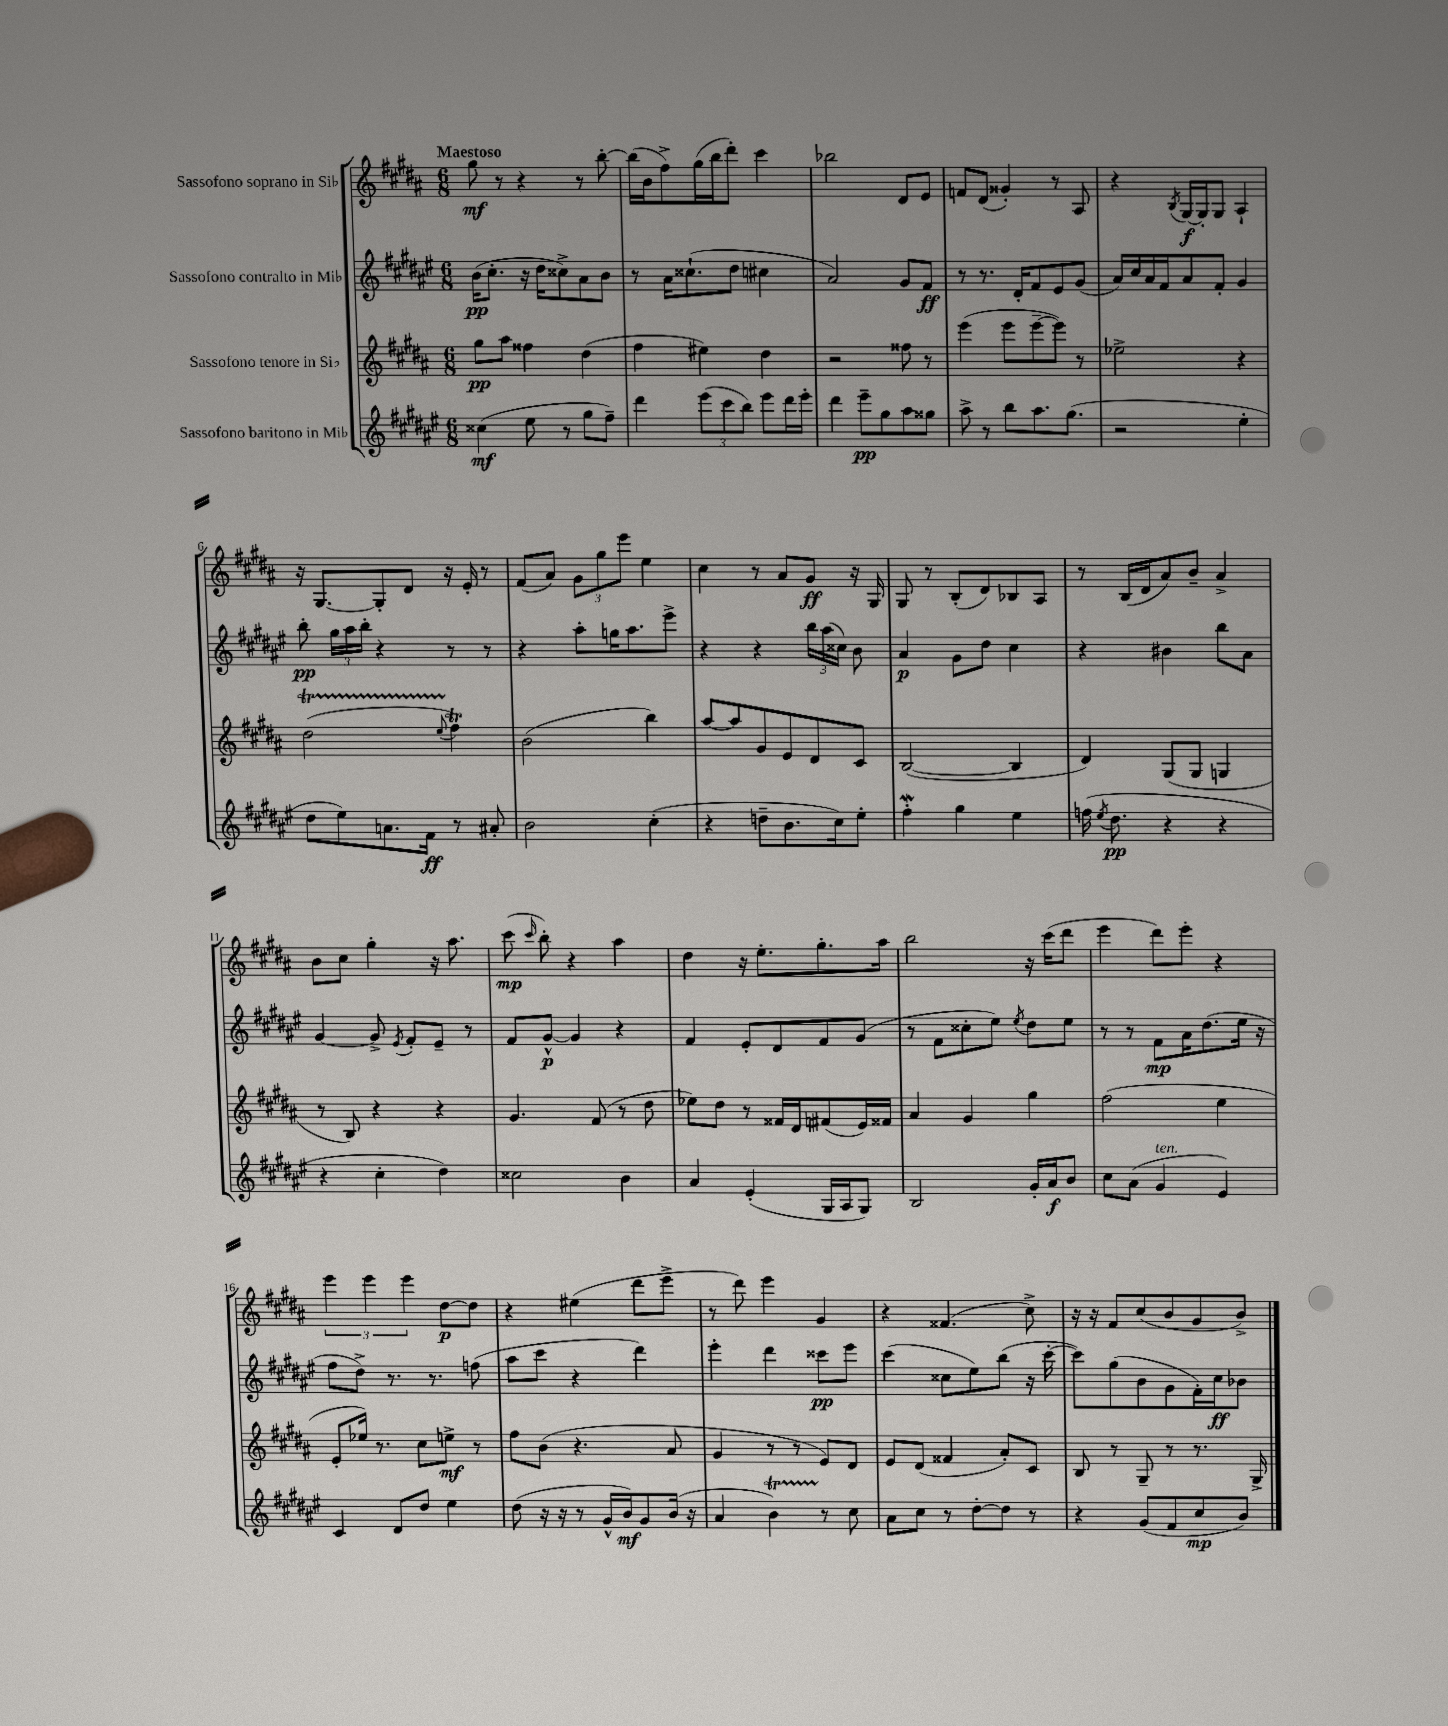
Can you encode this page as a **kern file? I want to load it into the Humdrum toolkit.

**kern	**dynam	**kern	**dynam	**kern	**dynam	**kern	**dynam
*part4	*part4	*part3	*part3	*part2	*part2	*part1	*part1
*staff4	*staff4	*staff3	*staff3	*staff2	*staff2	*staff1	*staff1
*I"Sassofono baritono in Mi♭	*	*I"Sassofono tenore in Si♭	*	*I"Sassofono contralto in Mi♭	*	*I"Sassofono soprano in Si♭	*
*clefG2	*	*clefG2	*	*clefG2	*	*clefG2	*
*k[f#c#g#d#a#e#]	*	*k[f#c#g#d#a#]	*	*k[f#c#g#d#a#e#]	*	*k[f#c#g#d#a#]	*
*M6/8	*	*M6/8	*	*M6/8	*	*M6/8	*
=1	=1	=1	=1	=1	=1	=1	=1
!	!	!	!	!	!	!LO:TX:a:B:t=Maestoso	!
(4cc##X\	mf	8gg#\L	pp	(16b\KL	pp	8gg#\	mf
.	.	.	.	8.cc#'\J	.	.	.
.	.	8aa#\J	.	.	.	8r	.
8ee#\	.	4ff##X\	.	16r	.	4r	.
.	.	.	.	16dd#\KL	.	.	.
8r	.	.	.	8cc##X^\)	.	.	.
8gg#\L	.	(4dd#\	.	8a#\	.	8r	.
8ff#~\J)	.	.	.	8b\J	.	[8bb'\	.
=2	=2	=2	=2	=2	=2	=2	=2
4ddd#\	.	4ff#\	.	8r	.	(16bb\LL]	.
.	.	.	.	.	.	16b\J	.
.	.	.	.	16a#\KL	.	8ff#^\)	.
.	.	.	.	(8.cc##X`\	.	.	.
(12eee#\L	.	4ee#X\)	.	.	.	(16gg#\L	.
.	.	.	.	.	.	16bb\J	.
12ccc#\	.	.	.	.	.	.	.
.	.	.	.	8dd#\J	.	8ddd#'\J)	.
12bb\J)	.	.	.	.	.	.	.
8eee#\L	.	4dd#\	.	4cc#X\	.	4ccc#\	.
16ddd#\L	.	.	.	.	.	.	.
16eee#'\JJ	.	.	.	.	.	.	.
=3	=3	=3	=3	=3	=3	=3	=3
4ddd#\	.	2r	.	2a#/)	.	2bb-X\	.
8eee#~\L	pp	.	.	.	.	.	.
8gg#\	.	.	.	.	.	.	.
8aa#\	.	8ff##X\	.	8g#/L	.	8d#/L	.
8gg##X\J	.	8r	.	8f#/J	ff	8e/J	.
=4	=4	=4	=4	=4	=4	=4	=4
8aa#^\	.	(4eee\	.	8r	.	8fn/L	.
8r	.	.	.	8.r	.	(8d#/J	.
8bb\L	.	8eee\L	.	.	.	4g##X'/)	.
.	.	.	.	16d#'/KL	.	.	.
8.aa#\	.	[8eee~\	.	8f#/	.	.	.
.	.	8eee\J])	.	8e#/	.	8r	.
(8.gg#\J	.	.	.	.	.	.	.
.	.	8r	.	(8g#/J	.	8A#/	.
=5	=5	=5	=5	=5	=5	=5	=5
2r	.	2ee-X^\	.	16a#/LL)	.	4r	.
.	.	.	.	16cc#/	.	.	.
.	.	.	.	16a#/	.	.	.
.	.	.	.	16f#/J	.	.	.
.	.	.	.	.	.	8qB/	.
.	.	.	.	8a#/	.	[16G#/LL	f
.	.	.	.	.	.	16G#'/J]	.
.	.	.	.	8f#'/J	.	8G#/J	.
4ee#'\	.	4r	.	4g#/	.	4A#`/	.
!!LO:LB:g=z
=6	=6	=6	=6	=6	=6	=6	=6
8dd#\L	.	(2dd#t\	.	8bb'\	pp	16r	.
.	.	.	.	.	.	[8.G#/L	.
8ee#\)	.	.	.	24gg#\LL	.	.	.
.	.	.	.	24aa#\	.	.	.
.	.	.	.	24bb'\JJ	.	.	.
8.an\	.	.	.	4r	.	8G#'/]	.
.	.	.	.	.	.	8d#/J	.
16f#\Jk	ff	.	.	.	.	.	.
.	.	8qqee/	.	.	.	.	.
8r	.	4ff#T\)	.	8r	.	16r	.
.	.	.	.	.	.	16e'/	.
8a#X'/	.	.	.	8r	.	8r	.
=7	=7	=7	=7	=7	=7	=7	=7
2b\	.	(2b\	.	4r	.	(8f#/L	.
.	.	.	.	.	.	8a#/J)	.
.	.	.	.	8aa#'\L	.	12g#\L	.
.	.	.	.	.	.	12gg#\	.
.	.	.	.	16ggn\K	.	.	.
.	.	.	.	.	.	12eee\J	.
.	.	.	.	8.aa#\	.	.	.
(4cc#'\	.	4bb\)	.	.	.	4ee\	.
.	.	.	.	8eee#^\J	.	.	.
=8	=8	=8	=8	=8	=8	=8	=8
4r	.	[8aa#/L	.	4r	.	4cc#\	.
.	.	8aa#/]	.	.	.	.	.
8ddn~\L	.	8g#/	.	4r	.	8r	.
8.b\	.	8e/	.	.	.	8a#/L	.
.	.	8d#/	.	24bb\LL	.	8g#/J	ff
.	.	.	.	(24aa#\	.	.	.
16cc#\k)	.	.	.	.	.	.	.
.	.	.	.	24cc##X\JJ)	.	.	.
8ee#'\J	.	8c#/J	.	8b\	.	16r	.
.	.	.	.	.	.	16G#/	.
=9	=9	=9	=9	=9	=9	=9	=9
4ff#w'\	.	([2B/	.	4a#/	p	8G#/	.
.	.	.	.	.	.	8r	.
4gg#\	.	.	.	8g#\L	.	(8B'/L	.
.	.	.	.	8dd#\J	.	8d#/)	.
4ee#\	.	4B/]	.	4cc#\	.	8B-X/	.
.	.	.	.	.	.	8A#/J	.
=10	=10	=10	=10	=10	=10	=10	=10
(16ffn\	.	4d#/)	.	4r	.	8r	.
8qee#/	.	.	.	.	.	.	.
8.dd#\	pp	.	.	.	.	.	.
.	.	.	.	.	.	(16B/LL	.
.	.	.	.	.	.	16d#/J	.
4r	.	(8G#/L	.	4b#X\	.	8a#/)	.
.	.	8G#/J	.	.	.	8b~/J	.
4r	.	4Gn/	.	8bb\L	.	4a#^/	.
.	.	.	.	8a#\J	.	.	.
!!LO:LB:g=z
=11	=11	=11	=11	=11	=11	=11	=11
4r	.	8r	.	[4g#/	.	8b\L	.
.	.	8B/)	.	.	.	8cc#\J	.
4cc#'\	.	4r	.	8g#^/]	.	4gg#'\	.
.	.	.	.	8qe#/	.	.	.
.	.	.	.	8f#'/L	.	.	.
4dd#\)	.	4r	.	8e#~/J	.	16r	.
.	.	.	.	.	.	8.aa#\	.
.	.	.	.	8r	.	.	.
=12	=12	=12	=12	=12	=12	=12	=12
2cc##X\	.	4.g#/	.	8f#/L	.	(8ccc#\	mp
.	.	.	.	.	.	16qqccc#/	.
.	.	.	.	[8g#^^/J	p	8bb'\)	.
.	.	.	.	4g#/]	.	4r	.
.	.	(8f#/	.	.	.	.	.
4b\	.	8r	.	4r	.	4aa#\	.
.	.	8dd#\	.	.	.	.	.
=13	=13	=13	=13	=13	=13	=13	=13
4a#/	.	8ee-X\L)	.	4f#/	.	4dd#\	.
.	.	8dd#\J	.	.	.	.	.
(4e#'/	.	8r	.	8e#'/L	.	16r	.
.	.	.	.	.	.	8.ee'\L	.
.	.	16f##X/LL	.	8d#/	.	.	.
.	.	16d#/J	.	.	.	.	.
16G#/LL	.	(8f#X/	.	8f#/	.	8.gg#'\	.
16A#/J	.	.	.	.	.	.	.
8G#/J)	.	16e/L)	.	(8g#/J	.	.	.
.	.	16f##X/JJ	.	.	.	16aa#\Jk	.
=14	=14	=14	=14	=14	=14	=14	=14
2B/	.	4a#/	.	8r	.	2bb\	.
.	.	.	.	8f#\L	.	.	.
.	.	4g#/	.	8cc##X'\	.	.	.
.	.	.	.	8ee#\J)	.	.	.
.	.	.	.	8qee#/	.	.	.
16g#'/LL	.	4gg#\	.	8dd#\L	.	16r	.
16a#/J	f	.	.	.	.	(16ccc#\KL	.
8b/J	.	.	.	8ee#\J	.	8ddd#\J	.
=15	=15	=15	=15	=15	=15	=15	=15
8cc#\L	.	(2ff#\	.	8r	.	4eee\	.
(8a#\J	.	.	.	8r	.	.	.
!LO:TX:a:i:t=ten.	!	!	!	!	!	!	!
4g#/	.	.	.	8f#\L	mp	8ddd#\L)	.
.	.	.	.	16a#\K	.	8eee'\J	.
.	.	.	.	(8.dd#\	.	.	.
4e#/)	.	4ee\	.	.	.	4r	.
.	.	.	.	16ee#\Jk	.	.	.
.	.	.	.	16r	.	.	.
!!LO:LB:g=z
=16	=16	=16	=16	=16	=16	=16	=16
4c#/	.	8e'/L	.	8ff#\L	.	6eee\	.
.	.	16ee-X/Jk)	.	8dd#^\J)	.	.	.
.	.	.	.	.	.	6eee\	.
.	.	8.r	.	.	.	.	.
8d#/L	.	.	.	8.r	.	.	.
.	.	.	.	.	.	6eee\	.
8dd#/J	.	8cc#\L	.	.	.	.	.
.	.	.	.	8.r	.	.	.
4ee#\	.	8een^\J	mf	.	.	[8dd#\L	p
.	.	8r	.	(8ffn\	.	8dd#\J]	.
=17	=17	=17	=17	=17	=17	=17	=17
(8dd#\	.	8ff#\L	.	8aa#\L	.	4r	.
16r	.	(8b\J	.	8ccc#\J	.	.	.
16r	.	.	.	.	.	.	.
8r	.	4.r	.	4r	.	(4ee#X\	.
16g#^^/LL	.	.	.	.	.	.	.
16b/J)	mf	.	.	.	.	.	.
8g#/	.	.	.	4ddd#\)	.	8ddd#\L	.
(16b/Jk	.	8a#/	.	.	.	8eee^\J	.
16r	.	.	.	.	.	.	.
=18	=18	=18	=18	=18	=18	=18	=18
4a#/	.	4g#/	.	4eee#'\	.	8r	.
.	.	.	.	.	.	8ddd#\)	.
4bT\)	.	8r	.	4ddd#\	.	4eee\	.
.	.	8r	.	.	.	.	.
8r	.	8e/L)	.	8ccc##X\L	pp	4g#/	.
8cc#\	.	8d#/J	.	8eee#\J	.	.	.
=19	=19	=19	=19	=19	=19	=19	=19
8a#\L	.	8e/L	.	(4ccc#\	.	4r	.
8cc#\J	.	(8d#/J	.	.	.	.	.
8r	.	4f##X/	.	8cc##X\L	.	(4.f##X/	.
[8dd#'\L	.	.	.	8ee#\)	.	.	.
8dd#\J]	.	8a#'/L)	.	(8bb\J	.	.	.
8r	.	8c#/J	.	16r	.	8cc#^\)	.
.	.	.	.	[16ccc#'\	.	.	.
=20	=20	=20	=20	=20	=20	=20	=20
4r	.	8B/	.	8ccc#\L])	.	16r	.
.	.	.	.	.	.	16r	.
.	.	8r	.	(8gg#\	.	8f#/L	.
(8g#/L	.	8G#~/	.	8b\	.	(8cc#/	.
8f#/	.	8r	.	8g#\	.	8b/	.
8cc#/	mp	8.r	.	16f#'\L)	.	8g#/	.
.	.	.	.	16cc#\J	ff	.	.
8b/J)	.	.	.	8b-X\J	.	8b^/J)	.
.	.	16G#^/	.	.	.	.	.
==	==	==	==	==	==	==	==
*-	*-	*-	*-	*-	*-	*-	*-
